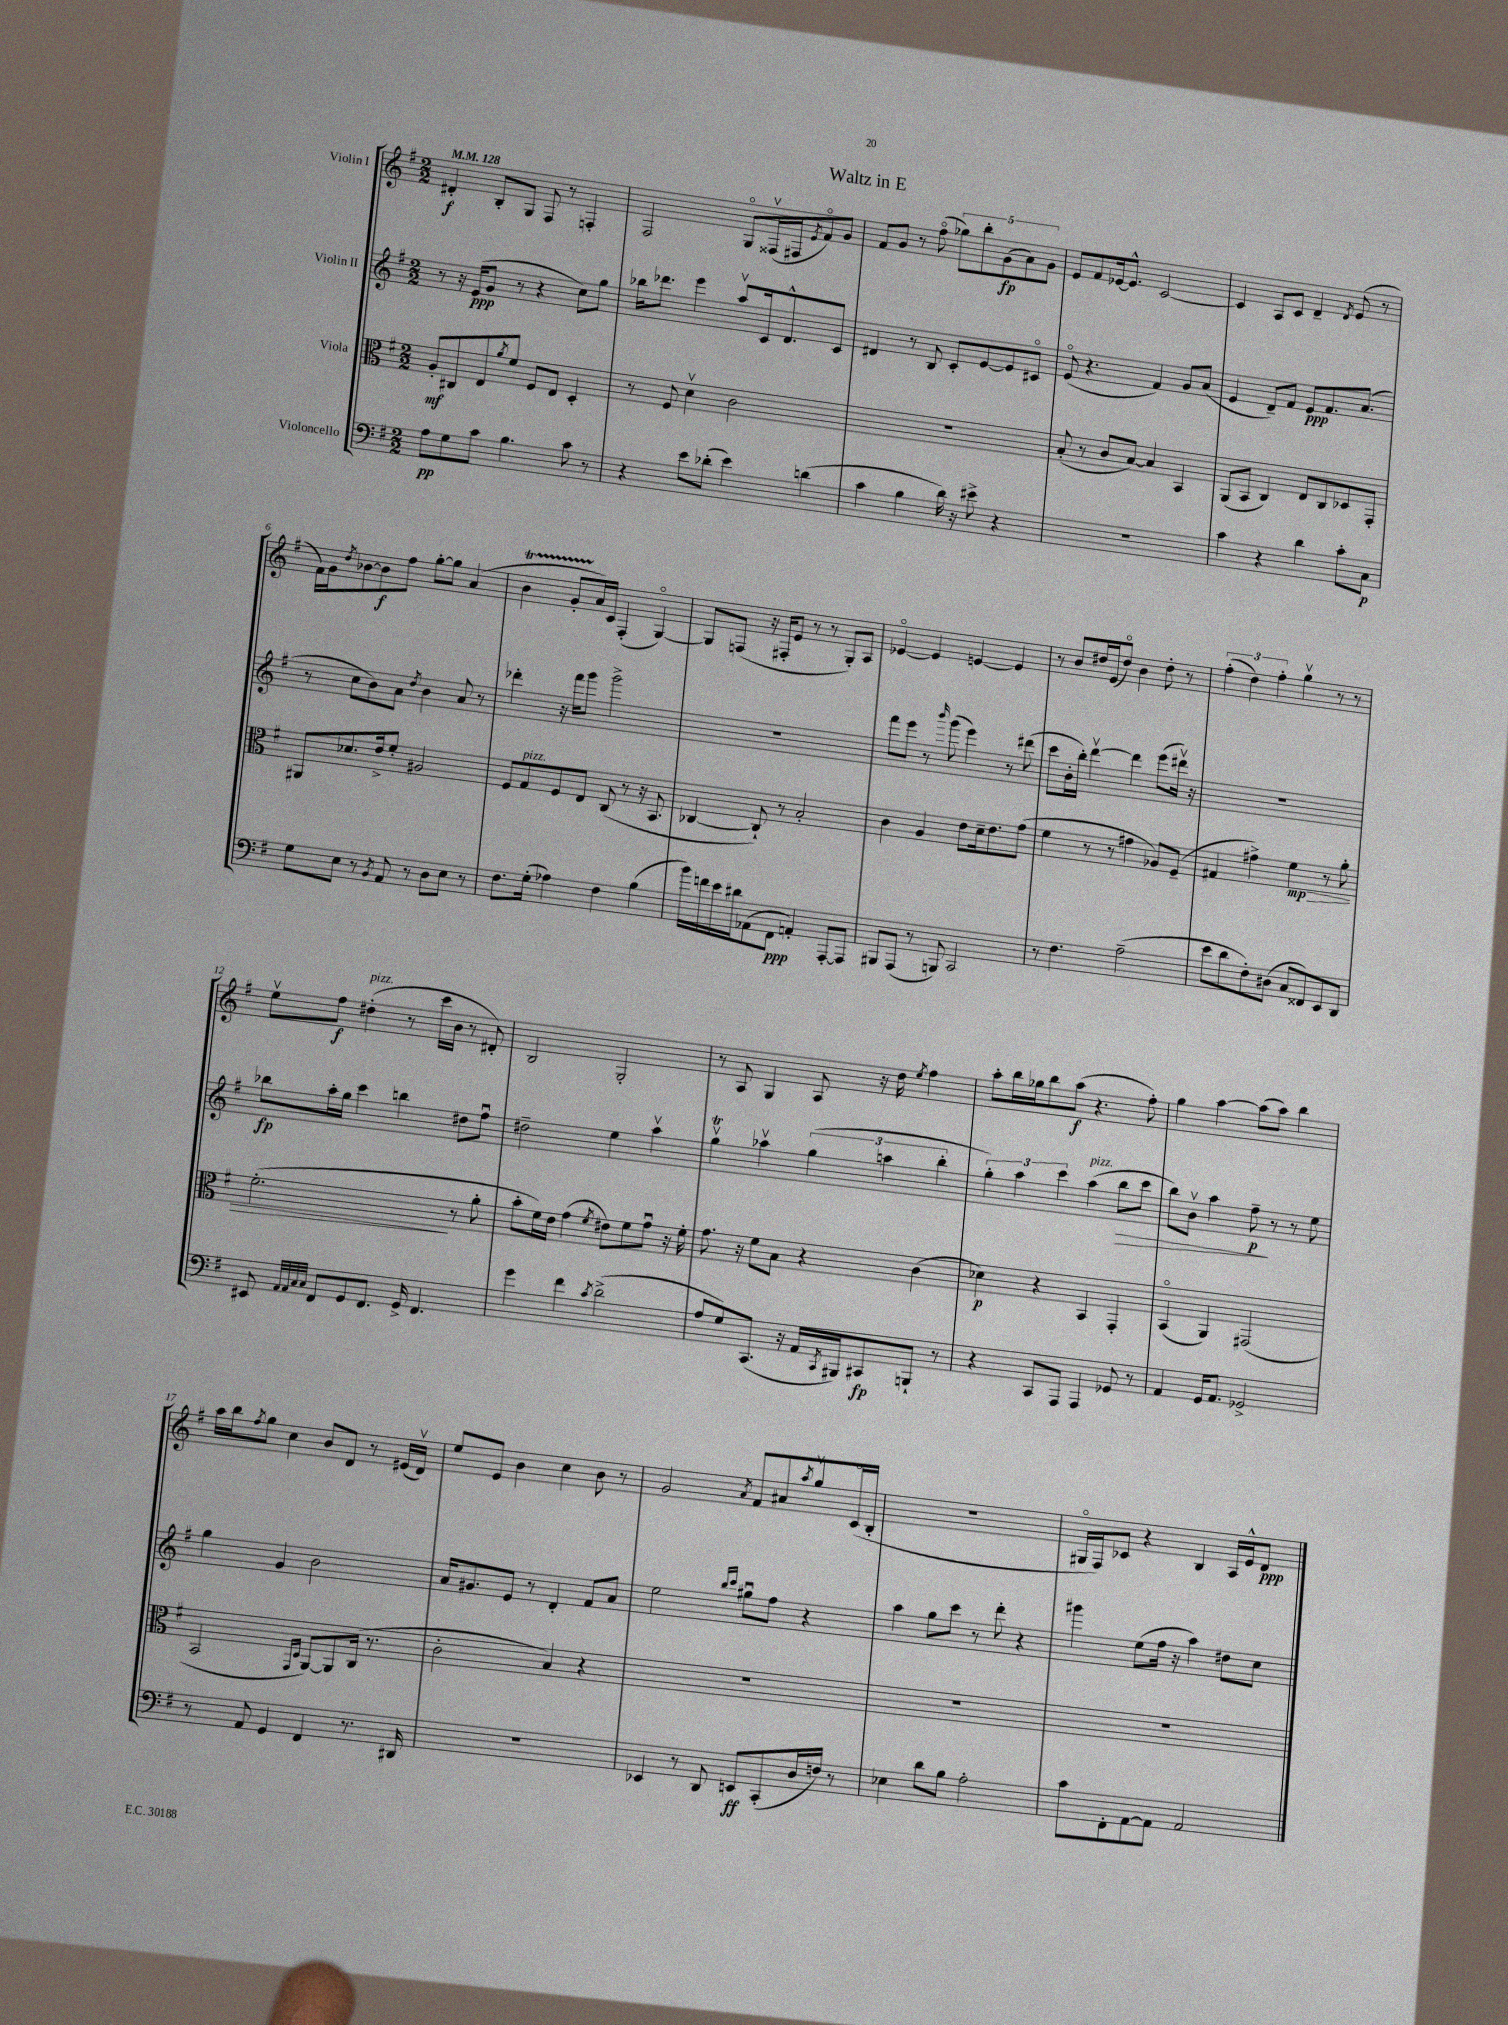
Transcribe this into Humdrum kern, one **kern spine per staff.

**kern	**kern	**kern	**kern
*staff4	*staff3	*staff2	*staff1
*clefF4	*clefC3	*clefG2	*clefG2
*k[f#]	*k[f#]	*k[f#]	*k[f#]
*M2/2	*M2/2	*M2/2	*M2/2
*MM128	*MM128	*MM128	*MM128
8A\L	8A'/L	8r	4d#'/
8G\	8C#/	16r	.
.	.	(16e/LK	.
8c\J	8E/	8g/J	8B'/L
.	8qa/	.	.
4.B\	8f#/J	8r	8G/J
.	8F#/L	4r	8F#/
.	8E/J	.	8r
8c\	4D'/	8cc\L)	4F'/
8r	.	8gg\J	.
=	=	=	=
4r	8r	16bb-\LK	2F#/
.	.	8.ddd-\J	.
.	8F#/	.	.
8e\L	4dv\	4eee\	.
(8d-'\J	.	.	.
4e\)	2c\	8aav/L	8Go/L
.	.	16c/k	(16F##v/L
.	.	8.d^^/	16F#/J
.	.	.	8qe/
(4d\	.	.	8f#o/)
.	.	8c/J	8g/J
=	=	=	=
4c\	1r	4d#/	8f#/L
.	.	.	8g/J
4B\	.	8r	8r
.	.	8B/	(8ff#o\
16d\)	.	8c'/L	10gg-\L)
16r	.	.	.
.	.	.	10bb'\
8e#^\	.	[8e/	.
.	.	.	(10g\
4r	.	8e/]	.
.	.	.	10a\)
.	.	8c#o/J	.
.	.	.	10g\J
=	=	=	=
1r	(8B'/	(8eo/	8e/L
.	8r	4.r	8f#/
.	8c/L	.	[16e-/k
.	.	.	8.e-^^/]J
.	[8B/J)	.	.
.	4B/]	4f#/)	[2c/
.	4BB/	8g/L	.
.	.	(8a/J	.
=	=	=	=
4c\	(8AA/L	4e/	4c/]
.	8BB/J	.	.
4r	4C/)	8d~/L)	8A/L
.	.	8f#/J	8c/J
4d\	8E/L	8e/L	4d~/
.	8C/	8.f#/	.
.	.	.	8qd/
8c'\L	8D-/	.	(8e/
.	.	(8.a/J	.
8C\J	8GG'/J	.	8r
=	=	=	=
8G\L	8AA#/L	8r	16f#\LL)
.	.	.	16g\J
.	.	.	8qdd/
8E\J	8.d-/	8cc\L	[8b-\
8r	.	8b\)	8b-\]
.	16e^/k	.	.
8qBB/	.	.	.
8AA/	8f#'/J	8a\J	8ff#\J
.	.	8qdd/	.
8r	2A#/	4b\	[8gg'\L
8D\L	.	.	8gg\]J
8E\J	.	8a/	(4a/
8r	.	8r	.
=	=	=	=
8.F#\L	8F#/L	4ddd-'\	4b\
.	8G/	.	.
(16G'\Jk	.	.	.
4A-\)	8F#/	16r	8g'/L
.	.	16fff#\LK	.
.	8E/J	8ggg\J	16a/L)
.	.	.	16c/JJ
4F#\	(8C/	2ggg^\	(4F#'/
.	8r	.	.
(4B\	16r	.	[4Go/)
.	8.BB/	.	.
=	=	=	=
16b\LL)	[4C-/	1r	8G/]L
16f\	.	.	.
16e\	.	.	(8F/J
16d#\J	.	.	.
(8AA-\	8C-`/])	.	16r
.	.	.	16F#'/LK
8FF#\J	8r	.	8e/J
4AA'/)	2B'/	.	8r
.	.	.	8r
[8AAA'/L	.	.	8G'/L)
8AAA/]J	.	.	8A/J
=	=	=	=
8BBB#/L	4c\	8fff#\L	[4e-o/
(8AAA/J	.	8eee\J	.
8r	4A/	8r	4e-/]
.	.	16qqbbb/	.
8BBB/)	.	(8ggg\	.
2CC/	8e\L	4eee\)	[4e/
.	16d~\k	.	.
.	8.e\	.	.
.	.	8r	4e/]
.	(8g\J	(8ddd#\	.
=	=	=	=
8r	4f#\	8ccc\L	8r
4.F#\	.	16b'\L	8b/L
.	.	16bb'\JJ)	.
.	8r	[4dddv\	16dd#/L
.	.	.	(16e/J
.	8r	.	8dd#o/J)
(2A~\	4g#\	4ddd\]	4b\
.	8A-/L)	(8eee\L	8dd#'\
.	(8F#~/J	16ddd#v\Jk)	8r
.	.	16r	.
=	=	=	=
8e\L	4G#/	1r	(6ff#'\
8d\	.	.	.
.	.	.	6dd\)
8F#'\)	4g#^\)	.	.
.	.	.	6ff#'\
(8D#\J	.	.	.
8C/L	4f#\	.	4ggv\
8FF##/)	.	.	.
8EE/	8r	.	8r
8DD/J	8a'\	.	8r
=	=	=	=
8EE#/	(2.f#'\	8bb-\L	8eev\L
32qqAA/LLL	.	.	.
32qqAA/	.	.	.
32qqC/	.	.	.
32qqC/JJJ	.	.	.
8FF#/L	.	16aa'\L	8ff#\J
.	.	16gg\JJ	.
8GG/	.	4ccc\	(4dd#'\
8.FF#/J	.	.	.
.	.	4bb\	8r
16GG^/	.	.	.
4.FF#/	.	.	16ccc\LL
.	.	.	16b\JJ
.	8r	8dd#\L	8r
.	8a'\	8ff#u\J	8d#'/)
=	=	=	=
4g\	8b'\L	2dd#~\	2B/
.	16f#\L)	.	.
.	16e\JJ	.	.
4f#\	(4g\	.	.
8qc/	8qf#/	.	.
(2d^\	8e#\L)	4ee\	2G'/
.	8f#\	.	.
.	8gu\J	4aav\	.
.	16r	.	.
.	16f#'\	.	.
=	=	=	=
8A/L	8.g\	4ggv\	8r
8G/)	.	.	8A/
.	16r	.	.
(8.CC/J	8f#\L	4aa-v\	4G/
.	8B\J	.	.
16r	.	.	.
16AA/LL	4r	(6gg\	8A/
8qCC/	.	.	.
16BBB#/J)	.	.	.
8CC#/	.	.	16r
.	.	6aa\	.
.	.	.	16dd\
.	.	.	8qee/
8BBB`/J	(4c\	.	4ff#\
.	.	6bb'\	.
8r	.	.	.
=	=	=	=
4r	4d-\)	6gg'\)	8aa'\L
.	.	.	16bb\L
.	.	6aa\	.
.	.	.	16gg-\J
8CC/L	4r	.	8bb\
.	.	6ccc\	.
8AAA/J	.	.	(8aa\J
4AAA/	4BB/	(4aa\	4.r
8GG-/	4GG'/	8bb\L	.
8r	.	8ccc\J	8ff#'\)
=	=	=	=
4AA/	(4BBo/	8bb\L)	4gg\
.	.	8bv\J	.
16GG/LK	4AA/)	4aa\	[4aa\
8.AA/J	.	.	.
2GG-^/	(2GG#/	8ff#~\	(8aa\]L
.	.	8r	8aa\J)
.	.	8r	4bb\
.	.	8ee\	.
=	=	=	=
8r	2BB/	4gg\	16aa\LL
.	.	.	16bb\J
.	.	.	8qff#/
8AA/	.	.	8gg\J
4GG/	.	4g/	4cc\
.	16qqGG/LL	.	.
.	16qqD/JJ	.	.
4FF#/	[8AA/L)	2b\	8b/L
.	8AA/]	.	8d/J
8.r	(16C/Jk	.	8r
.	8.r	.	.
.	.	.	(16e#/LL
16DD#/	.	.	16dv/JJ)
=	=	=	=
1r	2c'\	16a/LK	8ee/L
.	.	8.g#/	.
.	.	.	8e/J
.	.	8e/J	4b\
.	.	8r	.
.	4B/)	4d'/	4cc\
.	4r	8f#/L	8b\
.	.	8a/J	8r
=	=	=	=
4EE-/	1r	2ee\	2g/
8r	.	.	.
8DD/	.	.	.
.	.	16qqbb/LL	.
.	.	16qqccc/JJ	8qa/
8EE/L	.	8gg#u\L	8f#/L
(8CC'/	.	8ff#\J	8a#/
.	.	.	8qaa/
16D/L	.	4r	8ggv/
16F/JJ)	.	.	.
8r	.	.	(16co/L
.	.	.	16B'/JJ
=	=	=	=
4E-\	1r	4aa\	1r
8d\L	.	8gg\L	.
8B\J	.	8ccc\J	.
2A'\	.	8r	.
.	.	8ddd'\	.
.	.	4r	.
=	=	=	=
8c\L	1r	4ggg#\	16G#o/LL
.	.	.	16F#/J)
8FF#'\	.	.	8c-/J
[8AA\	.	(8ee\L	4r
8AA\]J	.	16ff#\Jk	.
.	.	16r	.
2AA/	.	4aa\)	4B/
.	.	8dd#\L	16A/LL
.	.	.	16e^^/J
.	.	8cc\J	8d/J
==	==	==	==
*-	*-	*-	*-
